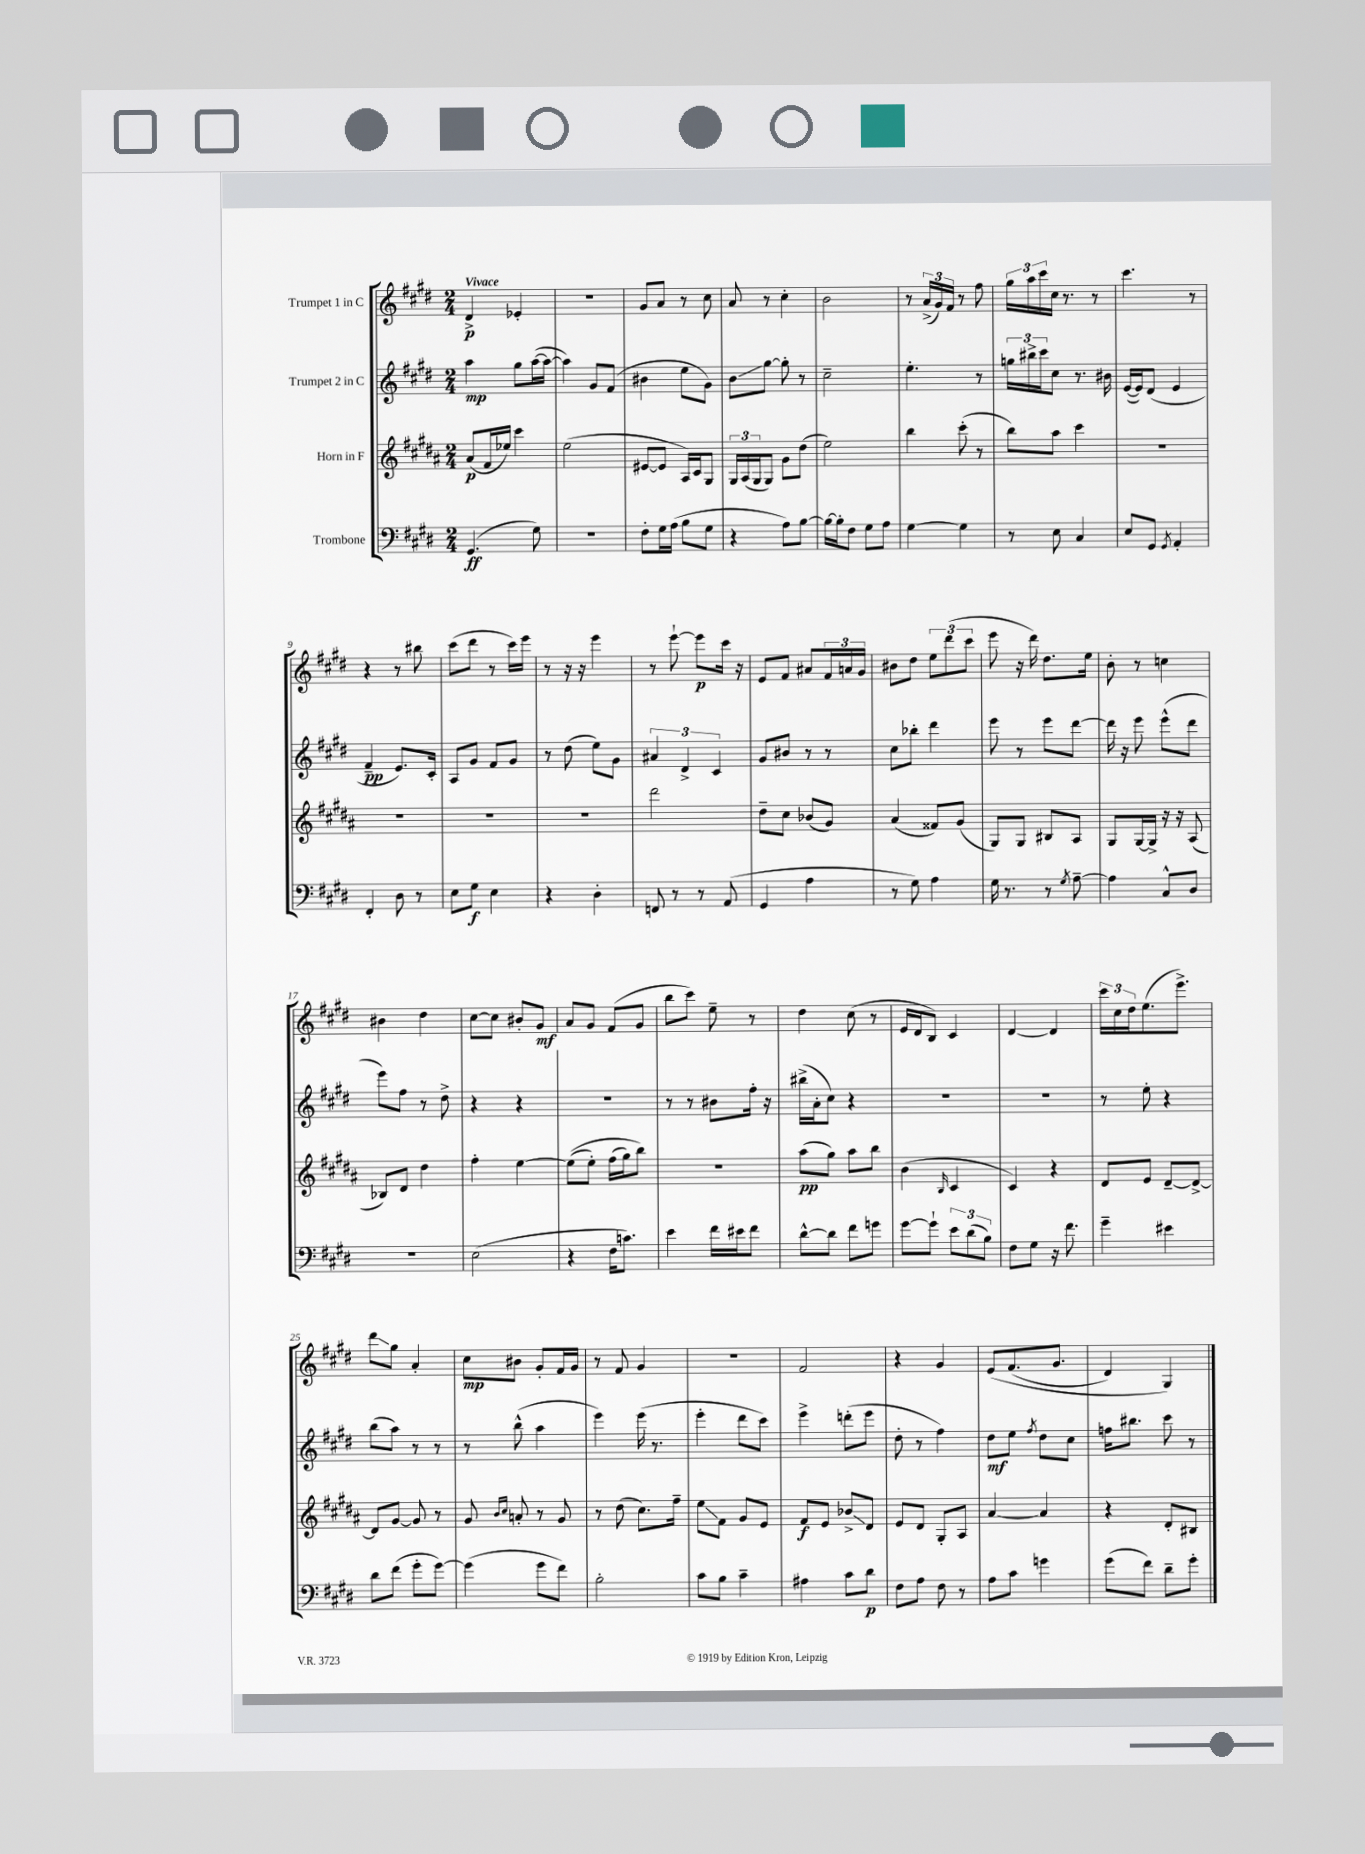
<<
\new StaffGroup <<
\new Staff = "s0" \with { instrumentName = "Trumpet 1 in C" } {
    \clef treble \key e \major \numericTimeSignature \time 2/4 \tempo "Vivace"
    dis'4->\p ees'4-. |
    R2 |
    gis'8 a'8 r8 cis''8 |
    a'8 r8 cis''4-. |
    b'2 |
    r8 \tuplet 3/2 { a'16->( gis'16) fis'16 } r8 fis''8 |
    \tuplet 3/2 { gis''16 a''16 cis'''16 } cis''16 r8. r8 |
    cis'''4. r8 |
    r4 r8 bis''8 |
    cis'''8( dis'''8 r8 cis'''16) e'''16 |
    r8 r16 r16 e'''4 |
    r8 e'''8~-! e'''8\p cis'''16 r16 |
    e'8 fis'8 ais'8 \tuplet 3/2 { fis'16 a'16 gis'16 } |
    bis'8 dis''8 \tuplet 3/2 { e''8 dis'''8( cis'''8 } |
    e'''8 r16 dis'''16) dis''8. e''16 |
    b'8-. r8 c''4 |
    bis'4 dis''4 |
    cis''8~ cis''8 bis'8-. gis'8\mf |
    a'8 gis'8 fis'8( gis'8 |
    b''8 cis'''8) e''8-- r8 |
    dis''4 cis''8( r8 |
    e'16 dis'16 b8) cis'4 |
    dis'4~ dis'4 |
    \tuplet 3/2 { cis'''16 cis''16 dis''16 } e''8.( e'''8.->) |
    dis'''8\glissando gis''8 a'4-. |
    cis''8\mp bis'8 gis'8-. fis'16 gis'16 |
    r8 fis'8 gis'4 |
    R2 |
    fis'2 |
    r4 gis'4 |
    e'8\( fis'8.( gis'8. |
    dis'4) gis4\) \bar "|." |
}
\new Staff = "s1" \with { instrumentName = "Trumpet 2 in C" } {
    \clef treble \key e \major \numericTimeSignature \time 2/4
    a''4\mp gis''8 a''16~( a''16~ |
    a''4) gis'8 fis'8( |
    bis'4 e''8 gis'8) |
    b'8\glissando gis''8~ gis''8-. r8 |
    cis''2-- |
    e''4.-. r8 |
    \tuplet 3/2 { g''16 bis''16-> cis'''16 } cis''8 r8. bis'16 |
    e'16~( e'16) dis'8( e'4 |
    fis'4--\pp e'8.) cis'16-. |
    a8 gis'8 fis'8 gis'8 |
    r8 dis''8( e''8) gis'8 |
    \tuplet 3/2 { ais'4 dis'4-> cis'4 } |
    gis'8 bis'8 r8 r8 |
    cis''8 bes''8-. dis'''4 |
    e'''8 r8 e'''8 dis'''8~ |
    dis'''16 r16 e'''8 e'''8-^( dis'''8 |
    e'''8) fis''8 r8 dis''8-> |
    r4 r4 |
    R2 |
    r8 r8 bis'8 fis''16-. r16 |
    bis''16->( a'16-. cis''8) r4 |
    r2 |
    R2 |
    r8 e''8-. r4 |
    b''8( a''8) r8 r8 |
    r8 b''8-^( a''4 |
    e'''4) e'''16( r8. |
    e'''4-. dis'''8 cis'''8) |
    e'''4-> d'''8-.( e'''8 |
    dis''8-. r8 fis''4) |
    dis''8\mf e''8 \acciaccatura { fis''8 } dis''8 cis''8 |
    f''16 bis''8. cis'''8 r8 \bar "|." |
}
\new Staff = "s2" \with { instrumentName = "Horn in F" } {
    \clef treble \key b \major \numericTimeSignature \time 2/4
    ais'8\p( fis'16 ees''16) cis'''4 |
    e''2( |
    eis'8~ eis'8 ais16) cis'16 gis8 |
    \tuplet 3/2 { gis16 ais16( gis16 } gis8) gis'8 dis''8( |
    e''2) |
    b''4 cis'''8-.( r8 |
    b''8) ais''8 cis'''4 |
    R2 |
    R2 |
    R2 |
    R2 |
    dis'''2 |
    dis''8-- cis''8 bes'8( gis'8) |
    ais'4( fisis'8) gis'8( |
    gis8) gis8 bis8 ais8 |
    gis8 gis16~ gis16-> r16 r16 ais8( |
    bes8) dis'8 dis''4 |
    fis''4-. e''4~ |
    e''8(\( e''8-.) fis''16( gis''16) b''8\) |
    r2 |
    ais''8\pp( gis''8) ais''8 b''8 |
    b'4( \grace { b16 } cis'4 |
    cis'4) r4 |
    dis'8 e'8 dis'8~-- dis'8~-> |
    dis'8 gis'8~ gis'8 r8 |
    gis'8 \grace { b'16 cis''16 } a'8-. r8 gis'8 |
    r8 dis''8( cis''8.) fis''16-- |
    e''8\glissando fis'8 gis'8 e'8 |
    fis'8\f e'8 bes'8->\glissando dis'8 |
    e'8 dis'8 gis8-. ais8 |
    ais'4~ ais'4 |
    r4 dis'8-. bis8 \bar "|." |
}
\new Staff = "s3" \with { instrumentName = "Trombone" } {
    \clef bass \key e \major \numericTimeSignature \time 2/4
    gis,4.\ff( gis8) |
    r2 |
    fis8-. gis16 a16( b8 gis8 |
    r4 a8) b8~ |
    b16~ b16-. fis8 gis8 a8 |
    gis4~ gis4 |
    r8 e8 cis4 |
    e8 gis,8 \acciaccatura { gis,8 } a,4-. |
    fis,4-. dis8 r8 |
    e8 gis8\f e4 |
    r4 dis4-. |
    f,8 r8 r8 a,8( |
    gis,4 a4 |
    r8 gis8) a4 |
    gis16 r8. r8 \acciaccatura { gis8 } a8~-- |
    a4 cis8-^ dis8 |
    R2 |
    e2( |
    r4 fis16 c'8.) |
    e'4 fis'16 eis'16 fis'8 |
    dis'8~-^ dis'8 fis'8 g'8 |
    gis'8~ gis'8-! \tuplet 3/2 { e'8 dis'8( b8) } |
    fis8 gis8 r16 fis'8. |
    gis'4-- eis'4 |
    dis'8 fis'8( gis'8-. gis'8~) |
    gis'4( gis'8 fis'8) |
    b2-. |
    cis'8 b8 cis'4-- |
    ais4 cis'8 dis'8\p |
    fis8 a8 fis8 r8 |
    a8 cis'8 g'4 |
    gis'8( fis'8) dis'8-- gis'8-. \bar "|." |
}
>>
>>
